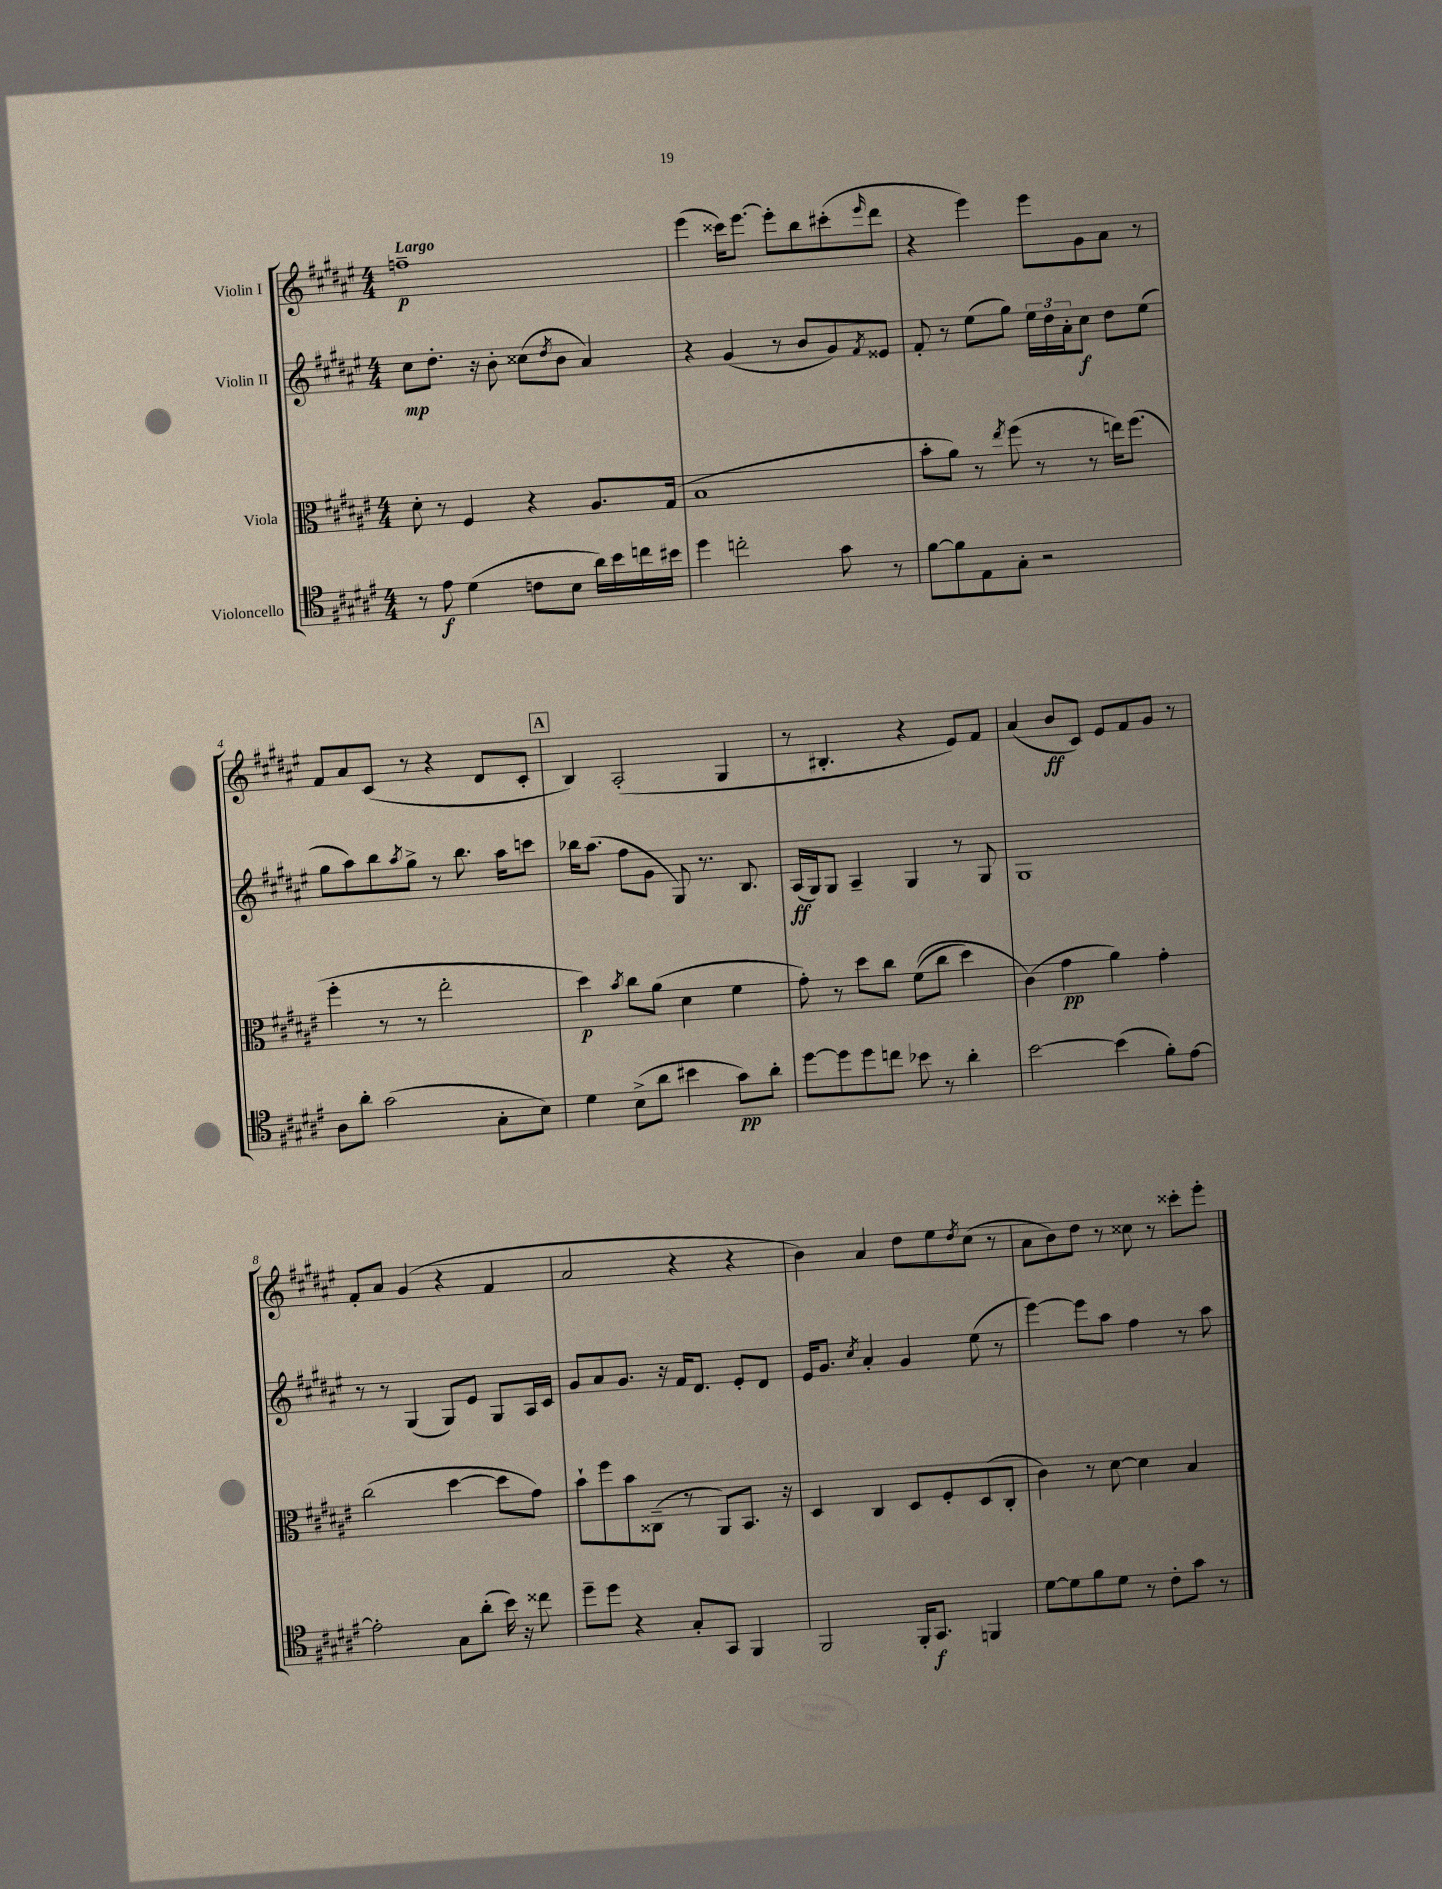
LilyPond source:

<<
\new StaffGroup <<
\new Staff = "s0" \with { instrumentName = "Violin I" } {
    \clef treble \key fis \major \numericTimeSignature \time 4/4 \tempo "Largo"
    f''1--\p |
    eis'''4( cisis'''16) eis'''8.~ eis'''8-. b''8 cis'''8-.( \grace { eis'''16 } dis'''8 |
    r4 eis'''4) eis'''8 gis'8 ais'8 r8 |
    fis'8 ais'8 cis'8( r8 r4 dis'8 cis'8-. |
    \mark \markup { \box "A" } b4) ais2-.( gis4 |
    r8 bis4.-. r4 eis'8) fis'8 |
    ais'4( b'8\ff cis'8) eis'8 fis'8 gis'8 r8 |
    fis'8-. ais'8 gis'4( r4 fis'4 |
    ais'2 r4 r4 |
    b'4) ais'4 dis''8 eis''8 \acciaccatura { dis''8 } cis''8( r8 |
    ais'8 b'8) dis''8 r8 cisis''8 r8 cisis'''8-. eis'''8-. \bar "|." |
}
\new Staff = "s1" \with { instrumentName = "Violin II" } {
    \clef treble \key fis \major \numericTimeSignature \time 4/4
    cis''8\mp dis''8.-. r16 b'8-. cisis''8( \acciaccatura { dis''8 } b'8 ais'4) |
    r4 gis'4( r8 b'8 gis'8) \acciaccatura { fis'8 } eisis'8 |
    fis'8-. r8 eis''8( gis''8) \tuplet 3/2 { eis''16 dis''16 ais'16-. } cis''8\f dis''8 eis''8( |
    gis''8 ais''8) b''8 \acciaccatura { ais''8 } gis''8-> r8 b''8. ais''16 c'''8 |
    \mark \markup { \box "A" } bes''16 ais''8.( fis''8 gis'8 gis8) r8. b8. |
    ais16\ff( gis16) gis8 ais4-- gis4 r8 gis8 |
    gis1 |
    r8 r8 gis4( gis8) eis'8 gis8 ais16 cis'16 |
    gis'8 ais'8 gis'8. r16 fis'16 dis'8. eis'8-. dis'8 |
    eis'16 gis'8. \acciaccatura { cis''8 } ais'4-. gis'4 eis''8( r8 |
    eis'''4~) eis'''8 ais''8 fis''4 r8 ais''8 \bar "|." |
}
\new Staff = "s2" \with { instrumentName = "Viola" } {
    \clef alto \key fis \major \numericTimeSignature \time 4/4
    dis'8-. r8 fis4 r4 ais8. gis16( |
    b1 |
    b'8-. ais'8) r8 \acciaccatura { eis''8 } fis''8( r8 r8 e''16) fis''8.( |
    fis''4-. r8 r8 eis''2-. |
    \mark \markup { \box "A" } dis''4\p) \acciaccatura { b'8 } cis''8 ais'8( dis'4 fis'4 |
    gis'8-.) r8 dis''8 cis''8 fis'8(\( cis''8 dis''4) |
    cis'4(\) gis'4\pp ais'4) gis'4-. |
    cis''2( dis''4~ dis''8 gis'8) |
    b'8-! fis''8 b'8 cisis8--( r8 ais,8) b,8. r16 |
    dis4 cis4 dis8 fis8-. dis8( cis8-. |
    cis'4) r8 dis'8~ dis'4 b4 \bar "|." |
}
\new Staff = "s3" \with { instrumentName = "Violoncello" } {
    \clef tenor \key fis \major \numericTimeSignature \time 4/4
    r8 eis'8\f dis'4( c'8 b8 ais'16) b'16 c''16 bis'16 |
    dis''4 c''2-. gis'8 r8 |
    fis'8~ fis'8 eis8 gis8-. r2 |
    ais8 ais'8-. gis'2( gis8-. b8) |
    \mark \markup { \box "A" } dis'4 b8->( ais'8 bis'4 gis'8\pp) ais'8-. |
    dis''8~ dis''8 dis''8 c''8 bes'8 r8 ais'4-. |
    b'2~ b'4( fis'8-.) eis'8~ |
    eis'2-. gis8 ais'8-.( b'16) r16 cisis''8 |
    dis''8-- dis''8 r4 gis8-. gis,8 fis,4 |
    fis,2 fis,16-. gis,8.\f f,4 |
    dis'8~ dis'8 fis'8 dis'8 r8 cis'8-. gis'8 r8 \bar "|." |
}
>>
>>
